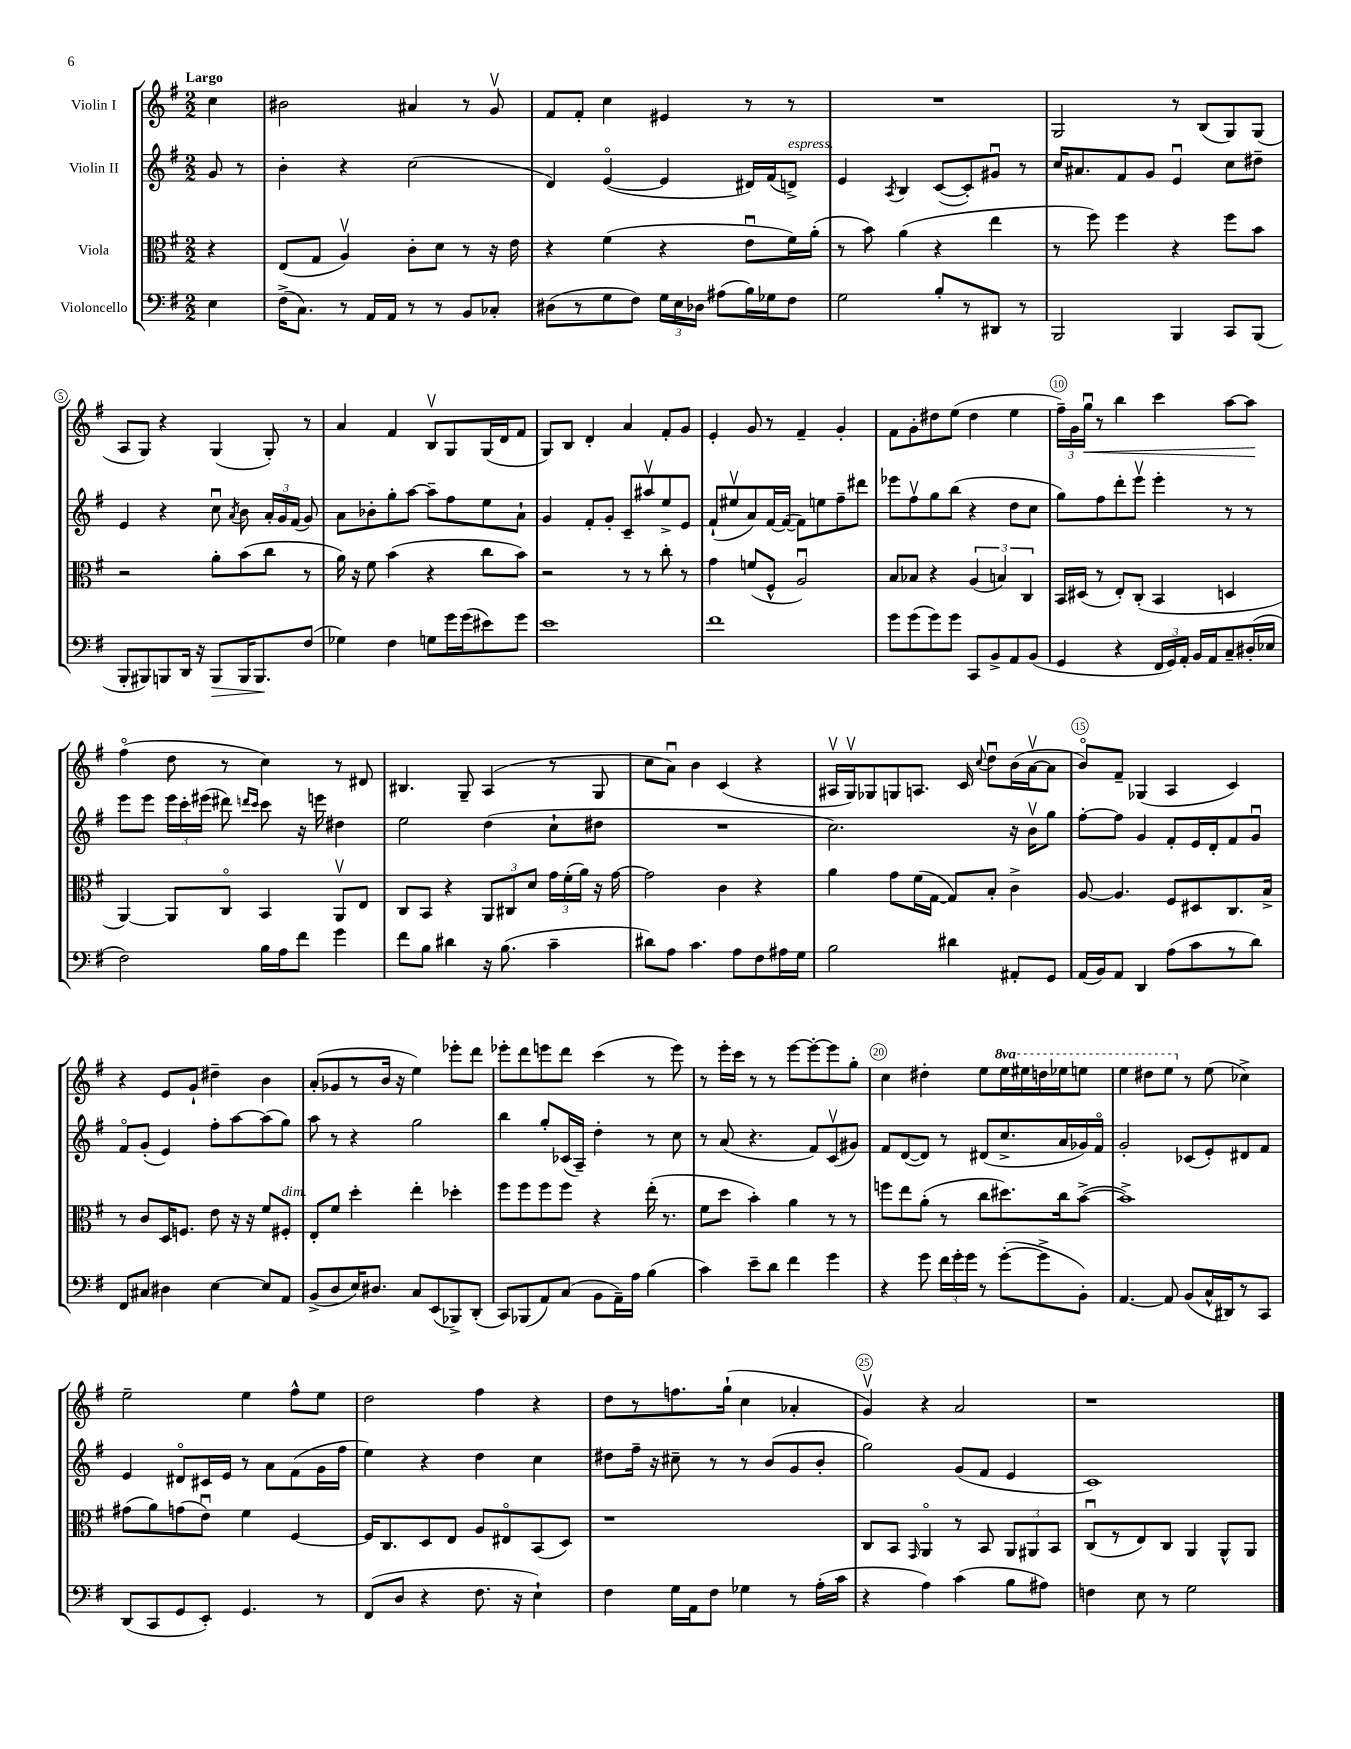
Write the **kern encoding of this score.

**kern	**kern	**kern	**kern
*staff4	*staff3	*staff2	*staff1
*clefF4	*clefC3	*clefG2	*clefG2
*k[f#]	*k[f#]	*k[f#]	*k[f#]
*M2/2	*M2/2	*M2/2	*M2/2
4E\	4r	8g/	4cc\
.	.	8r	.
=	=	=	=
(16F#^\LK	(8E/L	4b'\	2b#\
8.C\J)	.	.	.
.	8G/J	.	.
8r	4Av/)	4r	.
16AA/LL	.	.	.
16AA/JJ	.	.	.
8r	8c'\L	(2cc\	4a#/
8r	8d\J	.	.
8BB/L	8r	.	8r
8C-'/J	16r	.	8gv/
.	16e\	.	.
=	=	=	=
(8D#\L	4r	4d/)	8f#/L
8r	.	.	8f#'/J
8G\	(4f#\	([4eo/	4cc\
8F#\J)	.	.	.
24G\LL	4r	4e/]	4e#/
24E\	.	.	.
24D-\JJ	.	.	.
(8A#\L	.	.	.
16B\L)	8eu\L	16d#/LL)	8r
16G-\J	.	(16f#/J	.
8F#\J	16f#\L)	8d^/J)	8r
.	(16a'\JJ	.	.
=	=	=	=
2G\	8r	4e/	1r
.	8b\)	.	.
.	.	8qA/	.
.	(4a\	4B/	.
8B'/L	4r	([8c/L	.
8r	.	8c'/])	.
8DD#/J	4ee\	8g#u/J	.
8r	.	8r	.
=	=	=	=
2BBB/	8r	16cc/LK	2G/
.	.	8.a#/	.
.	8ff#\)	.	.
.	4ff#\	8f#/	.
.	.	8g/J	.
4BBB/	4r	4eu/	8r
.	.	.	(8B/L
8CC/L	8ff#\L	8cc\L	8G/)
(8BBB/J	8b\J	8dd#~\J	(8G/J
=	=	=	=
8BBB'/L	2r	4e/	8A/L
8BBB#/)	.	.	8G/J)
8BBB/	.	4r	4r
16DD/Jk	.	.	.
16r	.	.	.
8BBB/L	8a'\L	8ccu\	(4G/
.	.	8qa/	.
16BBB/K	(8b\	8b\	.
8.BBB/	.	.	.
.	8cc\J	24a'/LL	8G'/)
.	.	24g/	.
.	.	(24f#/JJ	.
(8F#/J	8r	8g/)	8r
=	=	=	=
4G-\)	16a\)	8a\L	4a/
.	16r	.	.
.	8f#\	8b-'\	.
4F#\	(4b\	8gg'\	4f#/
.	.	[8aa\J	.
8G\L	4r	8aa~\]L	8Bv/L
16g\L	.	8ff#\	8G/
(16g\J	.	.	.
8e#\)	8cc\L	8ee\	(16G/L
.	.	.	16d/J
8g\J	8b\J)	8a`\J	8f#/J
=	=	=	=
1e	2r	4g/	8G/L)
.	.	.	8B/J
.	.	8f#'/L	4d'/
.	.	8g'/J	.
.	8r	8c~/L	4a/
.	8r	8aa#v/	.
.	8cc'\	8ee^/	8f#'/L
.	8r	8e/J	8g/J
=	=	=	=
1f#	4g\	(8f#`/L	4e'/
.	.	8ee#v/	.
.	(8f/L	8a/)	8g/
.	8F#^^/J	[16f#/L	8r
.	.	(16f#/_JJ	.
.	2Au/)	8f#\]L)	4f#~/
.	.	8ee\	.
.	.	8ff#~\	4g'/
.	.	8ddd#\J	.
=	=	=	=
8g\L	8B/L	8eee-\L	8f#\L
(8g\	8B-/J	8ff#v\	8g'\
8g\)	4r	8gg\	8dd#\
8g\J	.	(8bb\J	(8ee\J
8CC/L	(6A/	4r	4dd#\
8BB^/	.	.	.
.	6B/)	.	.
8AA/	.	8dd\L	4ee\
.	6C/	.	.
(8BB/J	.	8cc\J	.
=	=	=	=
4GG/	16BB/LL	8gg\L)	24ff#~\LL)
.	.	.	24g\
.	(16D#/JJ	.	.
.	.	.	24ggu\JJ
.	8r	8ff#\	8r
4r	8E'/L)	8ddd'\	4bb\
.	(8C'/J	8eeev\J	.
24FF#/LL	4BB/	4eee'\	4ccc\
24GG/)	.	.	.
24AA'/JJ	.	.	.
16BB/LL	.	.	.
16AA/J	.	.	.
8C~/	4D/	8r	[8aa\L
(16D#'/L	.	8r	8aa\]J
16E-/JJ	.	.	.
=	=	=	=
2F#\)	[4AA/)	8eee\L	(4ff#o\
.	.	8eee\J	.
.	8AA/]L	24eee\LL	8dd\
.	.	24ccc'\	.
.	.	(24eee#\JJ	.
.	8Co/J	8ddd#\)	8r
.	.	16qqddd/LL	.
.	.	16qqccc/JJ	.
16B\LL	4BB/	8ccc\	4cc\)
16A\J	.	.	.
8f#\J	.	16r	.
.	.	16eee\	.
4g\	8AAv/L	4dd#\	8r
.	8E/J	.	8d#/
=	=	=	=
8f#\L	8C/L	2ee\	4.B#/
8B\J	8BB/J	.	.
4d#\	4r	.	.
.	.	.	8G~/
16r	12AA/L	(4dd\	(4A/
(8.B\	.	.	.
.	12C#/	.	.
.	12d/J	.	.
4c~\	24g\LL	8cc`\L	8r
.	(24f#'\	.	.
.	24a\JJ)	.	.
.	16r	8dd#\J	8G/
.	[16g\	.	.
=	=	=	=
8d#\L)	2g\]	1r	8cc\L
8A\J	.	.	8au\J)
4.c\	.	.	4b\
.	4c\	.	(4c/
8A\L	.	.	.
8F#\	4r	.	4r
16A#\L	.	.	.
16G\JJ	.	.	.
=	=	=	=
2B\	4a\	2.cc\)	16A#v/LL
.	.	.	16Gv/J)
.	.	.	8G-/
.	8g\L	.	8G/
.	(16f#\L	.	8.A/J
.	[16G\JJ	.	.
4d#\	8G/]L)	.	.
.	.	.	16c/
.	.	.	8qqcc/
.	8B'/J	.	8ddu\L
8AA#'/L	4c^\	16r	(16b\L
.	.	16bv\LK	[16av\J
8GG/J	.	8gg\J	8a\]J
=	=	=	=
(16AA/LL	[8A/	[8ff#'\L	8bo/L)
16BB/J)	.	.	.
8AA/J	4.A/]	8ff#\]J	8f#~/J
4DD/	.	4g/	(4G-/
(8A\L	8F#/L	8f#'/L	4A/
8c\	8D#/	16e/L	.
.	.	16d'/J	.
8r	8.C/	8f#/	4c/)
8d\J)	.	8gu/J	.
.	16B^/Jk	.	.
=	=	=	=
8FF#/L	8r	8f#o/L	4r
8C#/J	8c/L	(8g'/J	.
4D#\	16D/K	4e/)	8e/L
.	8.F/J	.	.
.	.	.	8g`/J
[4E\	8e\	8ff#'\L	4dd#~\
.	16r	[8aa\	.
.	16r	.	.
8E/]L	8f#/L	(8aa\]	4b\
8AA/J	8F#'/J	8gg\J)	.
=	=	=	=
(8BB^/L	8E'/L	8aa\	(8a'/L
8D/	8f#/J	8r	8g-/
16E/K)	4dd'\	4r	8r
8.D#/J	.	.	.
.	.	.	16b/Jk
.	.	.	16r
8C/L	4ee'\	2gg\	4ee\)
(8EE/	.	.	.
8BBB-^/)	4dd-'\	.	8eee-'\L
(8DD'/J	.	.	8ddd\J
=	=	=	=
8CC/L)	8ff#\L	4bb\	8eee-'\L
(8BBB-/	8ff#\	.	8ddd\
8AA/)	8ff#\	8gg'/L	8eee\
(8C/J	8ff#\J	(16c-/L	8ddd\J
.	.	16A~/JJ)	.
8BB\L	4r	4dd'\	(4ccc\
16AA~\L)	.	.	.
16A\JJ	.	.	.
(4B\	(16ee'\	8r	8r
.	8.r	.	.
.	.	8cc\	8eee\)
=	=	=	=
4c\)	8f#\L	8r	8r
.	8dd\J	(8a/	16eee'\LL
.	.	.	16ccc\JJ
8e~\L	4b'\)	4.r	8r
8d\J	.	.	8r
4f#\	4a\	.	[8eee\L
.	.	8f#/L)	8eee'\_
4g\	8r	(8cv/	8eee\]
.	8r	8g#/J)	8gg'\J
=	=	=	=
4r	8ff\L	8f#/L	4cc\
.	8ee\	([8d/	.
8g\	(8a'\J	8d/]J)	4dd#'\
24f#\LL	8r	8r	.
24g'\	.	.	.
24g\JJ	.	.	.
8r	8cc\L	(8d#/L	8ee\L
([8g'\L	8.dd#\)	8.cc^/	16eee\L
.	.	.	16eee#\
8g^\]	.	.	16ddd\
.	16cc\k	16a/L	16eee-\J
8BB'\J)	([8b^\J	16g-/)	8eee\J
.	.	16f#o/JJ	.
=	=	=	=
[4.AA/	1b^])	2g'/	4eee\
.	.	.	8ddd#\L
8AA/]	.	.	8eee\J
(8BB/L	.	(8c-/L	8r
16C^^/L	.	8e'/)	(8ee\
16DD#/J)	.	.	.
8r	.	8d#/	4cc-^\)
8CC/J	.	8f#/J	.
=	=	=	=
(8DD/L	(8g#\L	4e/	2ee~\
8CC/	8a\)	.	.
8GG/	(8g\	8d#o/L	.
8EE'/J)	8eu\J)	16c#/L	.
.	.	16e/JJ	.
4.GG/	4f#\	8r	4ee\
.	.	8a\L	.
.	[4F#/	(8f#\	8ff#^^\L
8r	.	16g\L	8ee\J
.	.	16ff#\JJ	.
=	=	=	=
(8FF#/L	16F#/]LK	4ee\)	2dd\
.	8.C/	.	.
8D/J	.	.	.
4r	8D/	4r	.
.	8E/J	.	.
8.F#\	8A/L	4dd\	4ff#\
.	8E#o/	.	.
16r	.	.	.
4E`\)	(8BB/	4cc\	4r
.	8D/J)	.	.
=	=	=	=
4F#\	1r	8dd#\L	8dd\L
.	.	16ff#~\Jk	8r
.	.	16r	.
16G\LL	.	8cc#~\	8.ff\
16AA\J	.	.	.
8F#\J	.	8r	.
.	.	.	(16gg`\Jk
4G-\	.	8r	4cc\
.	.	(8b/L	.
8r	.	8g/	4a-'/
(16A'\LL	.	8b'/J	.
16c\JJ	.	.	.
=	=	=	=
4r	8C/L	2gg\)	4gv/)
.	8BB/J	.	.
.	16qqGG/	.	.
4A\)	4AAo/	.	4r
(4c\	8r	(8g/L	2a/
.	8BB/	8f#/J	.
8B\L	12AA/L	4e/	.
.	12AA#/	.	.
8A#\J)	.	.	.
.	12BB/J	.	.
=	=	=	=
4F\	(8Cu/L	1c)	1r
.	8r	.	.
8E\	8E/)	.	.
8r	8C/J	.	.
2G\	4AA/	.	.
.	8AA^^/L	.	.
.	8AA/J	.	.
==	==	==	==
*-	*-	*-	*-
